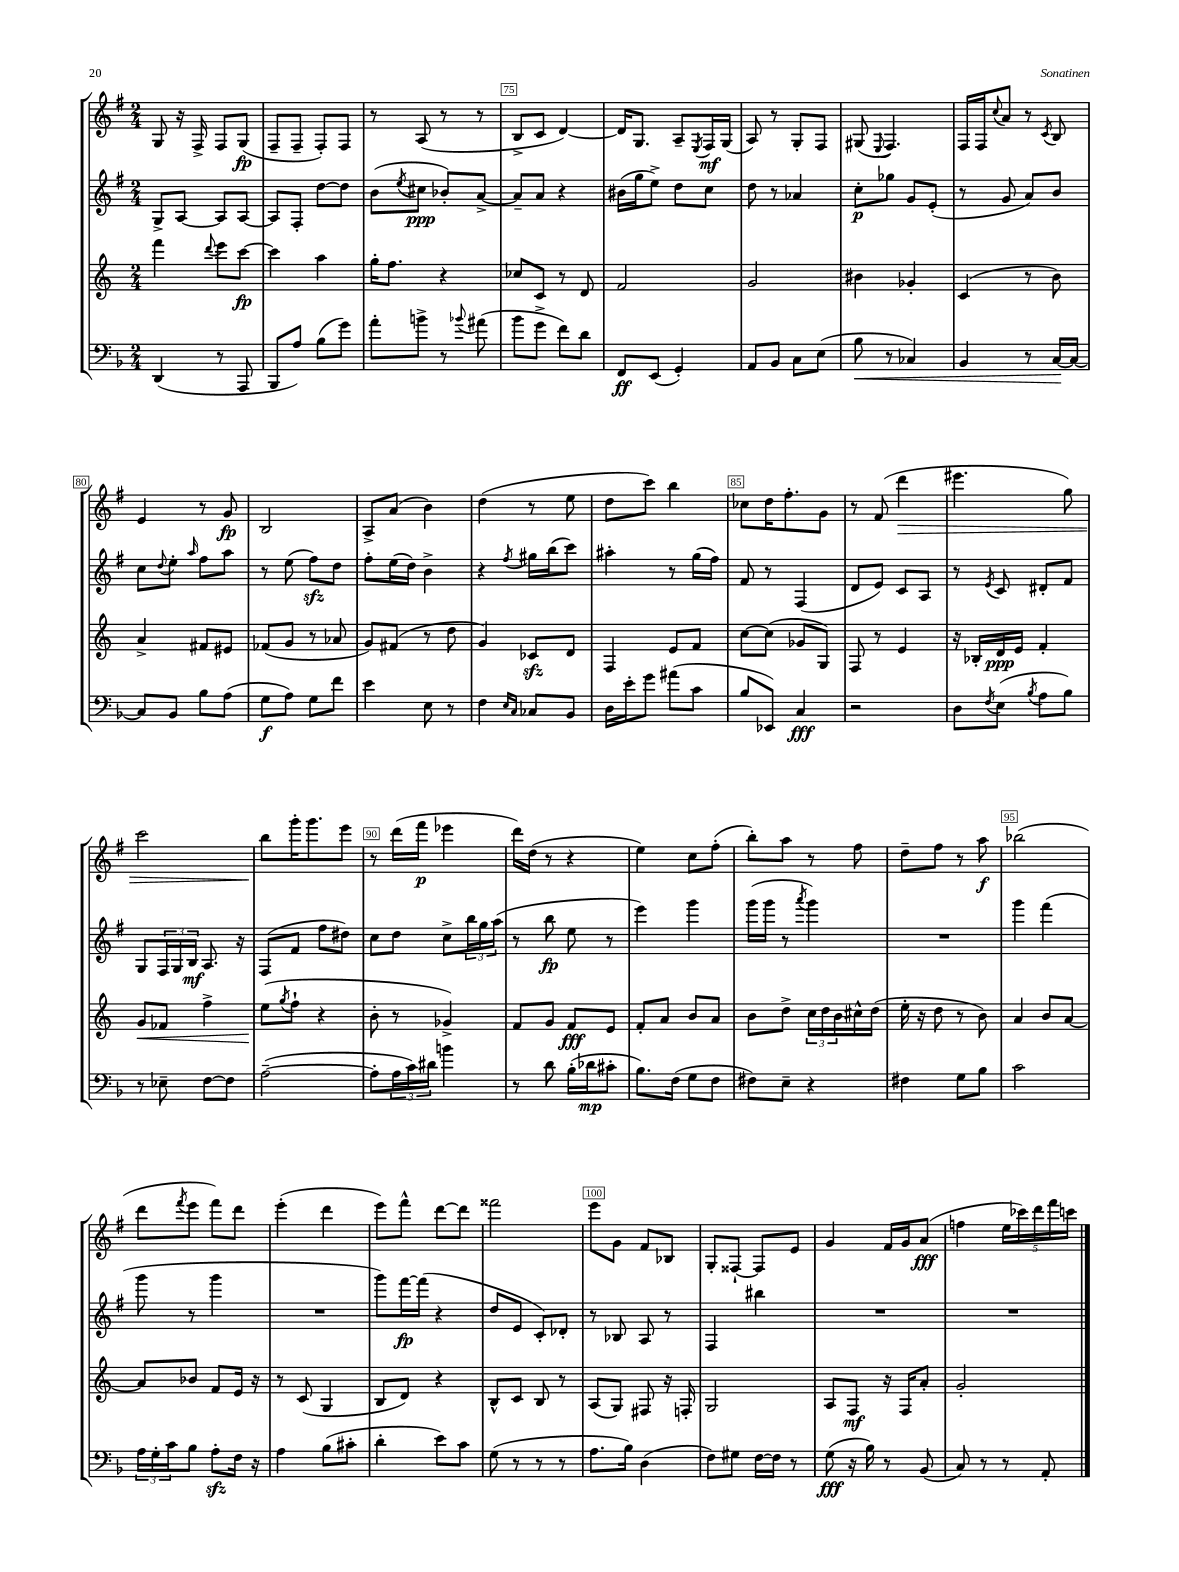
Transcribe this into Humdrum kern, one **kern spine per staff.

**kern	**kern	**kern	**kern
*staff4	*staff3	*staff2	*staff1
*clefF4	*clefG2	*clefG2	*clefG2
*k[b-]	*k[]	*k[f#]	*k[f#]
*M2/4	*M2/4	*M2/4	*M2/4
(4DD/	4fff\	8G^/L	8G/
.	.	[8A/J	16r
.	.	.	16F#^/
.	8qqddd/	.	.
8r	8eee\L	8A/]L	8F#/L
8AAA/	[8ccc\J	[8A/J	(8G/J
=	=	=	=
8BBB-/L	4ccc\]	8A/]L	8F#~/L
8A/J)	.	8F#'/J	8F#~/J
(8B-\L	4aa\	[8dd\L	8F#'/L)
8g\J)	.	8dd\]J	8F#/J
=	=	=	=
8a'\L	16gg'\LK	(8b\L	8r
.	8.ff\J	.	.
.	.	8qee/	.
8b^\J	.	8cc#\J	(8A/
8r	4r	8b-'/L)	8r
8qqb-/	.	.	.
(8a#\	.	[8a^/J	8r
=	=	=	=
8b-\L	8cc-/L	8a~/]L	8B^/L
8g^\J	8c/J	8a/J	8c/J
8f\L)	8r	4r	[4d/)
8d\J	8d/	.	.
=	=	=	=
8FF/L	2f/	(16b#\LL	16d/]LK
.	.	16gg\J	8.G/J
(8EE/J	.	8ee^\J)	.
4GG'/)	.	8dd\L	8A~/L
.	.	.	8qE/
.	.	8cc\J	16F#/L
.	.	.	(16G/JJ
=	=	=	=
8AA/L	2g/	8dd\	8A/)
8BB-/J	.	8r	8r
8C\L	.	4a-/	8G'/L
(8E\J	.	.	8F#/J
=	=	=	=
8B-\	4b#\	8cc'\L	(8G#/
.	.	.	8qqE/
8r	.	8gg-\J	4.F#/)
4C-/)	4g-'/	8g/L	.
.	.	(8e'/J	.
=	=	=	=
4BB-/	(4c/	8r	16F#/LL
.	.	.	16F#/J
.	.	.	8qqcc/
.	.	8g/	8a/J
8r	8r	8a/L)	8r
.	.	.	8qc/
[16C/LL	8b\)	8b/J	8B/
16C/_JJ	.	.	.
=	=	=	=
8C/]L	4a^/	8cc\L	4e/
.	.	8qqdd/	.
8BB-/J	.	8ee'\J	.
.	.	16qqaa/	.
8B-\L	8f#/L	8ff#\L	8r
(8A\J	8e#/J	8aa\J	8g/
=	=	=	=
8G\L	(8f-/L	8r	2B/
8A\J)	8g/J	(8ee\	.
8G\L	8r	8ff#\L)	.
8f\J	8a-/	8dd\J	.
=	=	=	=
4e\	8g/L)	8ff#'\L	8A^/L
.	(8f#/J	(16ee\L	(8a/J
.	.	16dd\JJ)	.
8E\	8r	4b^\	4b\)
8r	8dd\	.	.
=	=	=	=
4F\	4g/)	4r	(4dd\
16qqE/LL	.	.	.
16qqC/JJ	.	8qff#/	.
8C-/L	8c-/L	16gg#\LL	8r
.	.	(16bb\J	.
8BB-/J	8d/J	8ccc\J)	8ee\
=	=	=	=
16D\LL	4F/	4aa#'\	8dd\L
16e'\J	.	.	.
8g\J	.	.	8ccc\J)
(8a#\L	8e/L	8r	4bb\
8c\J	8f/J	(16gg\LL	.
.	.	16ff#\JJ)	.
=	=	=	=
8B-/L	[8cc\L	8f#/	8cc-\L
8EE-/J)	(8cc\]J	8r	16dd\K
.	.	.	8.ff#'\
4C/	8g-/L	(4F#/	.
.	8G/J)	.	8g\J
=	=	=	=
2r	8F/	8d/L	8r
.	8r	8e/J)	(8f#/
.	4e/	8c/L	4ddd\
.	.	8A/J	.
=	=	=	=
8D\L	16r	8r	4.eee#\
.	16B-'/LL	.	.
8qF/	.	8qe/	.
(8E\J	16d/	8c/	.
.	16e/JJ	.	.
8qB-/	.	.	.
8A\L	4f'/	8d#'/L	.
8B-\J)	.	8f#/J	8gg\)
=	=	=	=
8r	8g/L	8G/L	2ccc\
8E-~\	8f-/J	24F#/L	.
.	.	24G/	.
.	.	24B/JJ	.
[8F\L	4ff^\	8.A/	.
8F\]J	.	.	.
.	.	16r	.
=	=	=	=
([2A~\	(8ee\L	(8F#/L	8bb\L
.	8qgg/	.	.
.	8ff`\J	8f#/J	16ggg'\K
.	.	.	8.ggg\
.	4r	8ff#\L	.
.	.	8dd#\J)	8eee\J
=	=	=	=
8A'\]L	8b'\	8cc\L	8r
24A\L	8r	8dd\J	(16ddd\LL
24c\)	.	.	.
.	.	.	16fff#\JJ
24d#\JJ	.	.	.
4b\	4g-^/)	8cc^\L	4eee-\
.	.	24bb\L	.
.	.	24gg\	.
.	.	(24aa\JJ	.
=	=	=	=
8r	8f/L	8r	16ddd\LL)
.	.	.	(16dd\JJ
8d\	8g/J	8bb\	8r
(16B-'\LL	8f/L	8ee\	4r
16d-\J	.	.	.
8c#'\J	8e/J	8r	.
=	=	=	=
8.B-\L)	8f'/L	4eee\)	4ee\)
.	8a/J	.	.
(16F\Jk	.	.	.
8G\L	8b/L	4ggg\	8cc\L
8F\J	8a/J	.	(8ff#'\J
=	=	=	=
8F#\L)	8b\L	(16ggg\LL	8bb'\L)
.	.	16ggg\JJ	.
8E~\J	8dd^\J	8r	8aa\J
.	.	8qaaa/	.
4r	24cc\LL	4ggg\)	8r
.	24dd\	.	.
.	24b\	.	.
.	16cc#^^\	.	8ff#\
.	(16dd\JJ	.	.
=	=	=	=
4F#\	16ee'\	2r	8dd~\L
.	16r	.	.
.	8dd\	.	8ff#\J
8G\L	8r	.	8r
8B-\J	8b\)	.	8aa\
=	=	=	=
2c\	4a/	4ggg\	(2bb-\
.	8b/L	(4fff#\	.
.	[8a/J	.	.
=	=	=	=
24A\LL	8a/]L	8ggg\	8ddd\L
24G'\	.	.	.
24c\J	.	.	.
.	.	.	8qfff#/
8B-\J	8b-/J	8r	8eee\J
8A'\L	8f/L	4ggg\	8fff#\L)
16F\Jk	16e/Jk	.	8ddd\J
16r	16r	.	.
=	=	=	=
4A\	8r	2r	(4eee'\
.	(8c/	.	.
(8B-\L	4G/	.	4ddd\
8c#'\J	.	.	.
=	=	=	=
4d'\	8B/L	8ggg\L)	8eee\L)
.	8d/J)	[16fff#\L	8fff#^^\J
.	.	(16fff#\]JJ	.
8e\L)	4r	4r	[8ddd\L
8c\J	.	.	8ddd\]J
=	=	=	=
(8G\	8B^^/L	8dd/L	2fff##\
8r	8c/J	8e/J	.
8r	8B/	8c'/L)	.
8r	8r	8d-'/J	.
=	=	=	=
8.A\L	(8A/L	8r	8eee\L
.	8G/J)	8B-/	8g\J
16B-\Jk)	.	.	.
(4D\	8F#/	8A/	8f#/L
.	16r	8r	8B-/J
.	16F'/	.	.
=	=	=	=
8F\L)	2G/	4F#/	8G'/L
8G#\J	.	.	[8F##`/J
[16F\LL	.	4bb#\	8F##/]L
16F\]JJ	.	.	.
8r	.	.	8e/J
=	=	=	=
(8G\	8A/L	2r	4g/
16r	8F/J	.	.
16B-\)	.	.	.
8r	16r	.	16f#/LL
.	16F/LK	.	16g/J
(8BB-/	8a'/J	.	(8a/J
=	=	=	=
8C/)	2g'/	2r	4ff\
8r	.	.	.
8r	.	.	20ee\LL
.	.	.	20ccc-\)
.	.	.	20ddd\
8AA'/	.	.	.
.	.	.	20fff#\
.	.	.	20ccc\JJ
==	==	==	==
*-	*-	*-	*-
